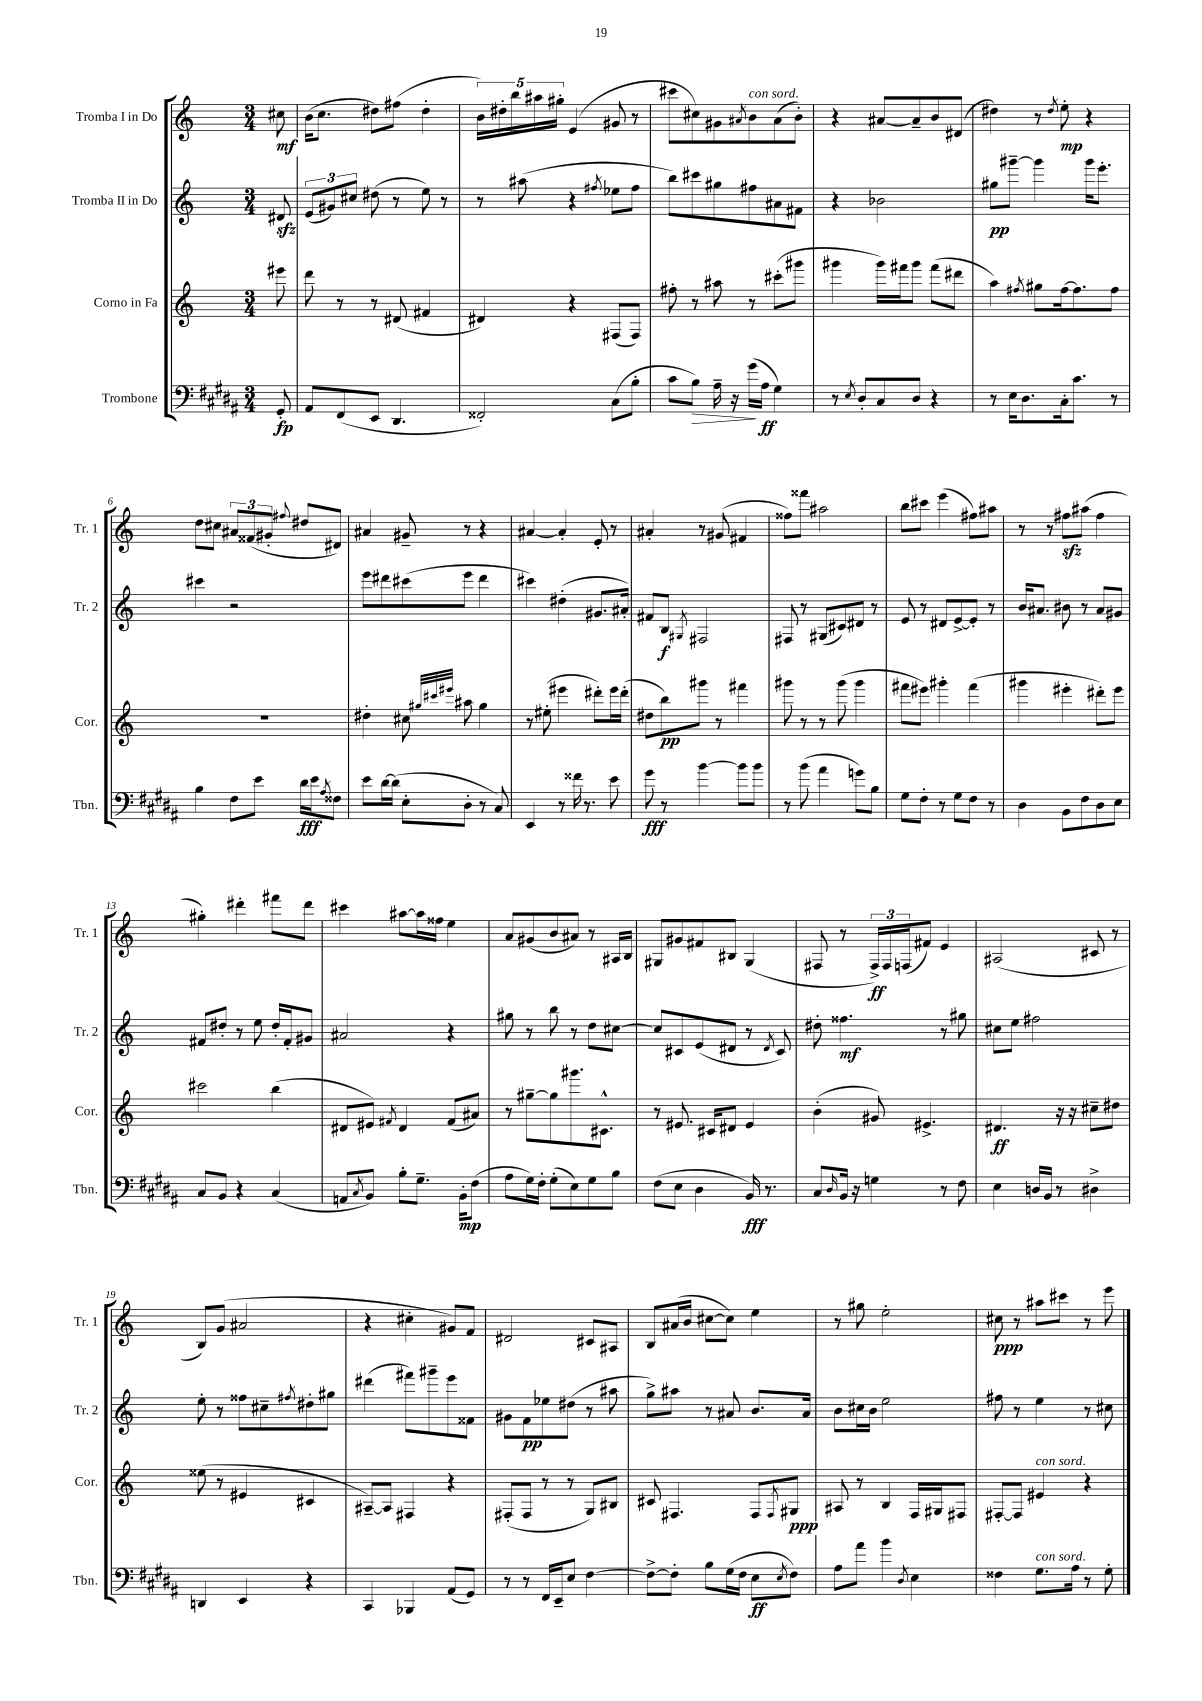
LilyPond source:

<<
\new StaffGroup <<
\new Staff = "s0" \with { instrumentName = "Tromba I in Do" shortInstrumentName = "Tr. 1" } {
    \clef treble \key c \major \numericTimeSignature \time 3/4 \partial 8
    cis''8\mf |
    b'16( c''8. dis''8) fis''8( dis''4-. |
    \tuplet 5/4 { b'16) dis''16-. b''16 ais''16 gis''16-. } e'4( gis'8 r8 |
    cis'''8 cis''8) gis'8 \acciaccatura { ais'8 } b'8^\markup { \italic "con sord." } ais'8( b'8-.) |
    r4 ais'8~ ais'8-- b'8 dis'8( |
    dis''4) r8 \acciaccatura { dis''8 } e''8-.\mp r4 |
    d''8 cis''8 \tuplet 3/2 { ais'8 fisis'8( gis'8-. } \appoggiatura { fis''8 } dis''8 dis'8) |
    ais'4 gis'8-- r8 r4 |
    ais'4~ ais'4-. e'8-. r8 |
    ais'4-. r8 gis'8( fis'4 |
    fisis''8) fisis'''8 ais''2 |
    b''8 cis'''8 e'''4( fis''8) ais''8 |
    r8 r8 fis''8\sfz ais''8( fis''4 |
    gis''4-.) dis'''4-. fis'''8 dis'''8 |
    cis'''4 ais''8~ ais''16 fisis''16 e''4 |
    a'8 gis'8( b'8 ais'8) r8 ais16 b16 |
    gis8 gis'8 fis'8 bis8 gis4( |
    fis8 r8 \tuplet 3/2 { fis16->\ff) fis16 f16( } fis'8) e'4 |
    ais2( cis'8 r8 |
    b8) g'8( ais'2 |
    r4 cis''4-. gis'8) f'8 |
    dis'2 cis'8 ais8 |
    b8 ais'16( b'16 cis''8~ cis''8) e''4 |
    r8 gis''8 e''2-. |
    cis''8\ppp r8 ais''8 cis'''8 r8 e'''8 \bar "|." |
}
\new Staff = "s1" \with { instrumentName = "Tromba II in Do" shortInstrumentName = "Tr. 2" } {
    \clef treble \key c \major \numericTimeSignature \time 3/4 \partial 8
    dis'8\sfz |
    \tuplet 3/2 { e'8( gis'8) cis''8 } dis''8( r8 e''8) r8 |
    r8 ais''8( r4 \acciaccatura { fis''8 } ees''8 fis''8 |
    b''8) cis'''8 gis''8 fis''8 ais'8 fis'8 |
    r4 bes'2 |
    gis''8\pp gis'''8~-- gis'''4 gis'''16 e'''8.-. |
    cis'''4 r2 |
    e'''8 dis'''8 cis'''8( e'''8 dis'''4 |
    cis'''4) dis''4-.( gis'8. ais'16-.) |
    fis'8 b8\f \acciaccatura { gis8 } fis2 |
    fis8 r8 gis8( cis'8) dis'8 r8 |
    e'8 r8 dis'8 e'8~-> e'8-. r8 |
    b'16 ais'8. bis'8 r8 ais'8 gis'8 |
    fis'8 dis''8-. r8 e''8 dis''16-. fis'16-. gis'8 |
    ais'2 r4 |
    gis''8 r8 b''8 r8 d''8 cis''8~ |
    cis''8 cis'8 e'8( dis'8 r8 \acciaccatura { dis'8 } cis'8) |
    dis''8-. fisis''4.\mf r8 gis''8 |
    cis''8 e''8 fis''2 |
    e''8-. r8 fisis''8 cis''8-- \acciaccatura { fis''8 } dis''8-. gis''8 |
    dis'''4( fis'''8) gis'''8-- e'''8 fisis'8 |
    gis'8 f'8\pp ees''8 dis''8( r8 ais''8 |
    g''8->) ais''8 r8 ais'8 b'8. ais'16 |
    b'8 cis''16 b'16 e''2 |
    fis''8 r8 e''4 r8 cis''8 \bar "|." |
}
\new Staff = "s2" \with { instrumentName = "Corno in Fa" shortInstrumentName = "Cor." } {
    \clef treble \key c \major \numericTimeSignature \time 3/4 \partial 8
    eis'''8 |
    d'''8 r8 r8 dis'8( fis'4 |
    dis'4) r4 fis8( fis8) |
    fis''8-. r8 ais''8 r8 cis'''8-.( gis'''8 |
    gis'''4 gis'''16) fis'''16 gis'''8 fis'''8( dis'''8 |
    a''4) \acciaccatura { fis''8 } gis''8 fis''16~ fis''8. fis''8 |
    R2. |
    dis''4-. cis''8 \grace { gis''32 cis'''32 eis'''32 } ais''8 gis''4 |
    r8 eis''8-.( eis'''4 dis'''8-.) eis'''16 dis'''16-.( |
    dis''8 b''8\pp) gis'''8 r8 fis'''4 |
    gis'''8 r8 r8 gis'''8( gis'''4 |
    fis'''8 eis'''8) gis'''4-. fis'''4( |
    gis'''4 eis'''4-. dis'''8-.) eis'''8 |
    cis'''2 b''4( |
    dis'8 eis'8) \acciaccatura { fis'8 } dis'4 fis'8( ais'8) |
    r8 gis''8~-- gis''8 gis'''8. cis'8.-^ |
    r8 eis'8. cis'16 dis'8 eis'4 |
    b'4-.( gis'8) eis'4.-> |
    dis'4.\ff r16 r16 cis''8-- dis''8 |
    eisis''8( r8 eis'4 cis'4 |
    ais8~--) ais8 fis4 r4 |
    fis8-.( fis8 r8 r8 g8) bis8 |
    cis'8 fis4. fis8 \acciaccatura { fis8 } gis8\ppp |
    ais8 r8 b4 f16 gis16 fis8 |
    fis8~-. fis8 eis'4^\markup { \italic "con sord." } r4 \bar "|." |
}
\new Staff = "s3" \with { instrumentName = "Trombone" shortInstrumentName = "Tbn." } {
    \clef bass \key b \major \numericTimeSignature \time 3/4 \partial 8
    gis,8-.\fp |
    ais,8 fis,8( e,8 dis,4. |
    fisis,2-.) cis8( b8-. |
    cis'8 b8\>) ais16-- r16 gis'16\!( ais16\ff gis4) |
    r8 \acciaccatura { e8 } dis8-. cis8 dis8 r4 |
    r8 e16 dis8. cis16-. cis'8. r8 |
    b4 fis8 e'8 dis'16\fff e'16 \acciaccatura { ais8 } fisis8 |
    e'8 dis'16~ dis'16( e8-. dis8-. r8 cis8) |
    e,4 r8 fisis'16 r8. e'8 |
    gis'8\fff r8 b'4~ b'8 b'8 |
    r8 b'8( ais'4 g'8) b8 |
    gis8 fis8-. r8 gis8 fis8 r8 |
    dis4 b,8 fis8 dis8 e8 |
    cis8 b,8 r4 cis4( |
    a,8 \acciaccatura { cis8 } b,8) b8-. gis8.-- b,16-.\mp fis8( |
    ais8 gis16) fis16-. gis8-.( e8) gis8 b8 |
    fis8( e8 dis4 b,16\fff) r8. |
    cis8 \grace { dis16 } b,16 r16 g4 r8 fis8 |
    e4 d16 b,16 r8 dis4-> |
    d,4 e,4 r4 |
    cis,4 bes,,4 ais,8( gis,8) |
    r8 r8 fis,16 e,16-- e8 fis4~ |
    fis8~-> fis8-. b8 gis16( fis16 e8\ff \acciaccatura { e8 } fis8) |
    ais8 ais'8 b'4 \acciaccatura { dis8 } e4 |
    fisis4 gis8.^\markup { \italic "con sord." } ais16 r8 gis8-. \bar "|." |
}
>>
>>
